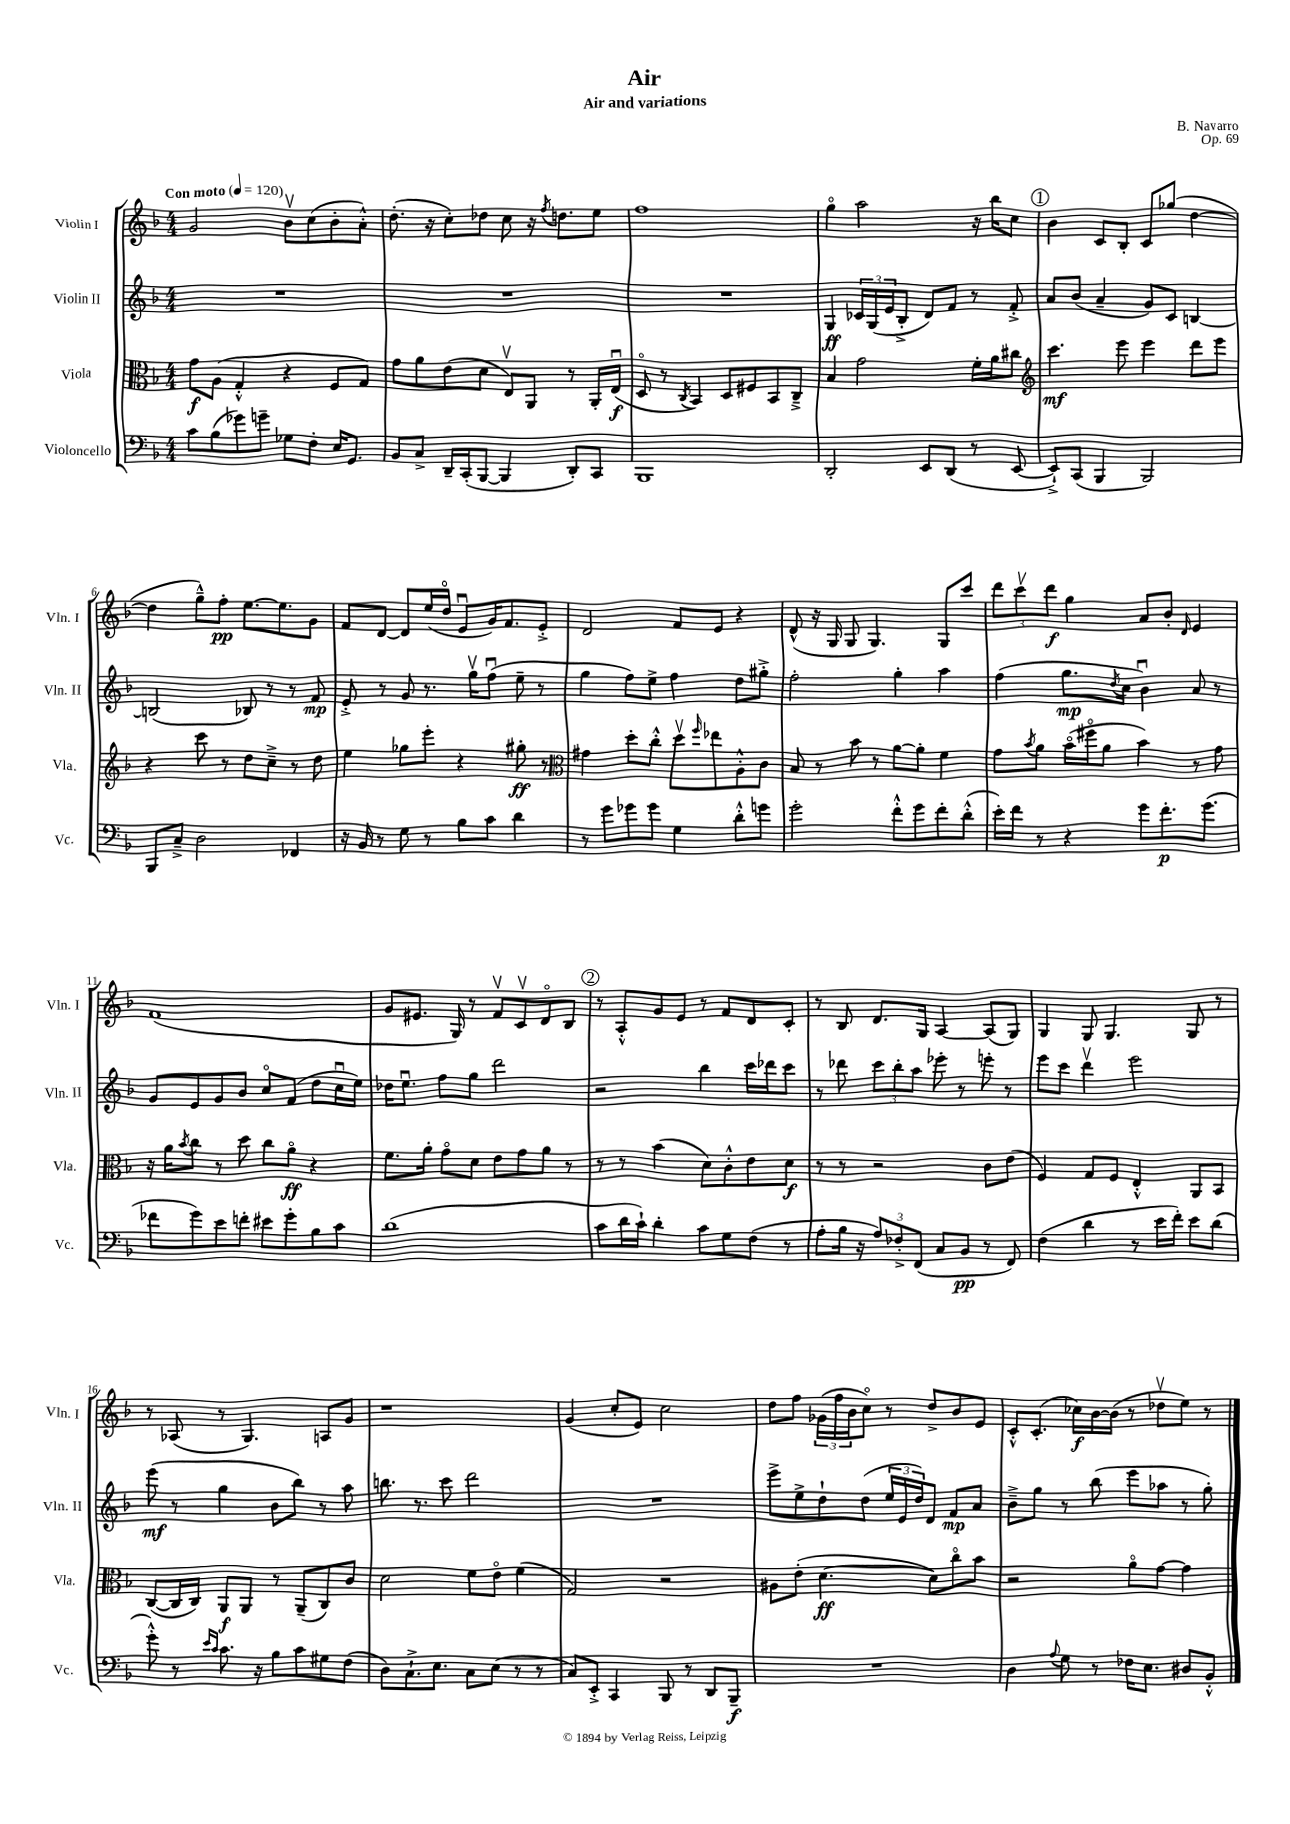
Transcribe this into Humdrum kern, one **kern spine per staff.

**kern	**dynam	**kern	**dynam	**kern	**dynam	**kern	**dynam
*part4	*part4	*part3	*part3	*part2	*part2	*part1	*part1
*staff4	*staff4	*staff3	*staff3	*staff2	*staff2	*staff1	*staff1
*I"Violoncello	*	*I"Viola	*	*I"Violin II	*	*I"Violin I	*
*I'Vc.	*	*I'Vla.	*	*I'Vln. II	*	*I'Vln. I	*
*clefF4	*	*clefC3	*	*clefG2	*	*clefG2	*
*k[b-]	*	*k[b-]	*	*k[b-]	*	*k[b-]	*
*M4/4	*	*M4/4	*	*M4/4	*	*M4/4	*
*MM120	*	*MM120	*	*MM120	*	*MM120	*
=1	=1	=1	=1	=1	=1	=1	=1
!	!	!	!	!	!	!LO:TX:a:B:t=Con moto	!
8c\L	.	8g\L	f	1r	.	2g/	.
(8B-\	.	(8A\J	.	.	.	.	.
8g-X\)	.	4G'^^/	.	.	.	.	.
8gn~\J	.	.	.	.	.	.	.
8G-X\L	.	4r	.	.	.	8b-v\L	.
8F'\J	.	.	.	.	.	(8cc\	.
16E/KL	.	8F/L	.	.	.	8b-'\	.
8.GG/J	.	.	.	.	.	.	.
.	.	8G/J)	.	.	.	8a'^^\J)	.
=2	=2	=2	=2	=2	=2	=2	=2
8BB-/L	.	8g\L	.	1r	.	(8.dd'\	.
8C^/J	.	8a\	.	.	.	.	.
.	.	.	.	.	.	16r	.
16DD~/LL	.	(8e\	.	.	.	8cc'\L)	.
(16CC'/J	.	.	.	.	.	.	.
[8BBB-/J	.	8d\J	.	.	.	8dd-X\J	.
4BBB-/]	.	8Ev/L)	.	.	.	8cc\	.
.	.	8AA/J	.	.	.	16r	.
.	.	.	.	.	.	8qff/	.
.	.	.	.	.	.	8.ddn\L	.
8DD'/L)	.	8r	.	.	.	.	.
8CC/J	.	16AA'/LL	.	.	.	8ee\J	.
.	.	(16Eu/JJ	f	.	.	.	.
=3	=3	=3	=3	=3	=3	=3	=3
1BBB-	.	8D/	.	1r	.	1ff	.
.	.	8r	.	.	.	.	.
.	.	8qC/	.	.	.	.	.
.	.	4BB-/)	.	.	.	.	.
.	.	8D/L	.	.	.	.	.
.	.	8F#X/	.	.	.	.	.
.	.	8BB-/	.	.	.	.	.
.	.	8C~^/J	.	.	.	.	.
=4	=4	=4	=4	=4	=4	=4	=4
2DD'/	.	4B-/	.	4G/	ff	4gg\	.
.	.	2g\	.	24c-X/LL	.	2aa\	.
.	.	.	.	(24G/	.	.	.
.	.	.	.	24e/J	.	.	.
.	.	.	.	8B-'^/J	.	.	.
8EE/L	.	.	.	8d/L)	.	.	.
(8DD/J	.	.	.	8f/J	.	.	.
8r	.	16f'\LL	.	8r	.	16r	.
.	.	16a\J	.	.	.	16bb-\KL	.
[8EE/	.	8cc#X\J	.	8f'^/	.	8cc\J	.
!!LO:REH:place=s1:t=1
=5	=5	=5	=5	=5	=5	=5	=5
*	*	*clefG2	*	*	*	*	*
8EE`^/L])	.	4.ccc\	mf	8a/L	.	4b-\	.
(8CC/J	.	.	.	(8b-/J	.	.	.
4BBB-/	.	.	.	4a~/	.	8c/L	.
.	.	8eee\	.	.	.	8B-'/J	.
2BBB-/)	.	4eee\	.	8g/L)	.	8c/L	.
.	.	.	.	8c/J	.	(8gg-X/J	.
.	.	8ddd\L	.	[4Bn/	.	[4dd\	.
.	.	8eee\J	.	.	.	.	.
!!LO:LB:g=z
=6	=6	=6	=6	=6	=6	=6	=6
8BBB-/L	.	4r	.	(2Bn/]	.	4dd\]	.
8C~^/J	.	.	.	.	.	.	.
2D\	.	8ccc\	.	.	.	8gg~^^\L)	.
.	.	8r	.	.	.	8ff'\J	pp
.	.	8dd\L	.	8B-X/)	.	[8.ee\L	.
.	.	8cc~^\J	.	8r	.	.	.
.	.	.	.	.	.	8.ee\]	.
4FF-X/	.	8r	.	8r	.	.	.
.	.	8dd\	.	8f/	mp	8g\J	.
=7	=7	=7	=7	=7	=7	=7	=7
16r	.	4ee\	.	8e'^/	.	8f/L	.
16BB-/	.	.	.	.	.	.	.
8r	.	.	.	8r	.	[8d/J	.
8G\	.	8gg-X\L	.	8g/	.	8d/L]	.
8r	.	8eee'\J	.	8.r	.	(16ee/L	.
.	.	.	.	.	.	16dd/JJ	.
8B-\L	.	4r	.	.	.	8eu/L	.
.	.	.	.	16ggv\KL	.	.	.
8c\J	.	.	.	(8ffu\J	.	16g/K)	.
.	.	.	.	.	.	8.f/	.
4d\	.	8gg#X'\	ff	8ee~\	.	.	.
.	.	8r	.	8r	.	8e'^/J	.
=8	=8	=8	=8	=8	=8	=8	=8
*	*	*clefC3	*	*	*	*	*
8r	.	4g#X\	.	4gg\	.	2d/	.
8g\L	.	.	.	.	.	.	.
8g-X\	.	8dd'\L	.	8ff\L)	.	.	.
8g-\J	.	8cc'^^\J	.	8ee^\J	.	.	.
4G\	.	8ddv\L	.	4ff\	.	8f/L	.
.	.	16qqff/	.	.	.	.	.
.	.	8ee-X\	.	.	.	8e/J	.
8d'^^\L	.	8A'^^\	.	8dd\L	.	4r	.
8gn\J	.	8c\J	.	8gg#X'^\J	.	.	.
=9	=9	=9	=9	=9	=9	=9	=9
2g'\	.	8B-/	.	2ff'\	.	(8d^^/	.
.	.	8r	.	.	.	16r	.
.	.	.	.	.	.	16G/	.
.	.	8b-\	.	.	.	8G/	.
.	.	8r	.	.	.	4.G/)	.
8f'^^\L	.	[8a\L	.	4gg'\	.	.	.
8g\	.	8a'\J]	.	.	.	.	.
8f'\	.	4f\	.	4aa\	.	8G/L	.
(8d'^^\J	.	.	.	.	.	8ccc/J	.
=10	=10	=10	=10	=10	=10	=10	=10
16e'\LL)	.	8g\L	.	(4ff\	.	12ddd\L	.
16f\JJ	.	.	.	.	.	.	.
.	.	.	.	.	.	12cccv\	.
.	.	8qb-/	.	.	.	.	.
8r	.	8a\J	.	.	.	.	.
.	.	.	.	.	.	12ddd\J	f
4r	.	(16b-\LL	.	8.gg\L	mp	4gg\	.
.	.	16ff#X\J	.	.	.	.	.
.	.	8a\J	.	.	.	.	.
.	.	.	.	8qdd/	.	.	.
.	.	.	.	16cc\Jk	.	.	.
8g\L	.	4b-\)	.	4b-u\)	.	8a/L	.
8.f'\	p	.	.	.	.	8b-'/J	.
.	.	.	.	.	.	16qqd/	.
.	.	8r	.	8a/	.	4e/	.
(8.g\J	.	.	.	.	.	.	.
.	.	8g\	.	8r	.	.	.
!!LO:LB:g=z
=11	=11	=11	=11	=11	=11	=11	=11
8f-X\L	.	16r	.	8g/L	.	(1f	.
.	.	16a\KL	.	.	.	.	.
.	.	8qb-/	.	.	.	.	.
8g\)	.	8cc\J	.	8e/	.	.	.
8e\	.	8r	.	8g/	.	.	.
8fn'\J	.	8dd\	.	8b-/J	.	.	.
8e#X\L	.	8cc\L	.	8cc/L	.	.	.
8g'\	.	8a\J	ff	(8f/J	.	.	.
8B-\	.	4r	.	8dd\L	.	.	.
8c\J	.	.	.	16ccu\L	.	.	.
.	.	.	.	16ee\JJ)	.	.	.
=12	=12	=12	=12	=12	=12	=12	=12
(1d	.	8.f\L	.	16dd-X\KL	.	8g/L	.
.	.	.	.	8.eeu\J	.	.	.
.	.	.	.	.	.	8.e#X/J	.
.	.	16a'\Jk	.	.	.	.	.
.	.	8g\L	.	8ff\L	.	.	.
.	.	.	.	.	.	16G/)	.
.	.	8d\J	.	8gg\J	.	8r	.
.	.	8e\L	.	2ddd\	.	8fv/L	.
.	.	8g\	.	.	.	8cv/	.
.	.	8a\J	.	.	.	8d/	.
.	.	8r	.	.	.	8B-/J	.
!!LO:REH:place=s1:t=2
=13	=13	=13	=13	=13	=13	=13	=13
8c\L	.	8r	.	2r	.	8r	.
16d\L	.	8r	.	.	.	8A'^^/L	.
16c`\JJ)	.	.	.	.	.	.	.
4d'\	.	(4b-\	.	.	.	8g/	.
.	.	.	.	.	.	8e/J	.
8c\L	.	8d\L)	.	4bb-\	.	8r	.
8G\	.	8c'^^\	.	.	.	8f/L	.
(8F\J	.	8e\	.	16ccc\LL	.	8d/	.
.	.	.	.	16ddd-X\J	.	.	.
8r	.	8d\J	f	8ccc\J	.	8c'/J	.
=14	=14	=14	=14	=14	=14	=14	=14
8A'\L	.	8r	.	8r	.	8r	.
16B-\Jk	.	8r	.	8ddd-X\	.	8B-/	.
16r	.	.	.	.	.	.	.
12A/L)	.	2r	.	12ccc\L	.	8.d/L	.
12F-X'^/	.	.	.	12bb-'\	.	.	.
(12FF/J	.	.	.	12aa\J	.	.	.
.	.	.	.	.	.	16G/Jk	.
8C/L	.	.	.	8eee-X'\	.	[4A/	.
8BB-/J	pp	.	.	8r	.	.	.
8r	.	8c\L	.	8eeen'\	.	(8A/L]	.
8FF/)	.	(8e\J	.	8r	.	8G/J)	.
=15	=15	=15	=15	=15	=15	=15	=15
(4F\	.	4F/)	.	8eee\L	.	4G/	.
.	.	.	.	8ccc\J	.	.	.
4d\	.	8G/L	.	4dddv\	.	8G/	.
.	.	8F/J	.	.	.	4.G/	.
8r	.	4E'^^/	.	2eee\	.	.	.
16e\LL	.	.	.	.	.	.	.
16f'\JJ)	.	.	.	.	.	.	.
8e\L	.	8AA/L	.	.	.	8G/	.
(8d\J	.	8BB-/J	.	.	.	8r	.
!!LO:LB:g=z
=16	=16	=16	=16	=16	=16	=16	=16
8g'^^\)	.	([8C/L	.	(8eee\	mf	8r	.
8r	.	16C/L]	.	8r	.	(8A-X/	.
.	.	16C/JJ)	.	.	.	.	.
16qqe/LL	.	.	.	.	.	.	.
16qqc/JJ	.	.	.	.	.	.	.
8.c\	.	8AA/L	f	4gg\	.	8r	.
.	.	8AA/J	.	.	.	4.G/)	.
16r	.	.	.	.	.	.	.
8B-\L	.	8r	.	8b-\L	.	.	.
8c\	.	(8AA~/L	.	8bb-\J)	.	.	.
8G#X\	.	8C/)	.	8r	.	8An/L	.
(8F\J	.	8c/J	.	8aa\	.	8g/J	.
=17	=17	=17	=17	=17	=17	=17	=17
8D\L)	.	2d\	.	8.bbn\	.	1r	.
8.C`^\	.	.	.	.	.	.	.
.	.	.	.	8.r	.	.	.
8.E\J	.	.	.	.	.	.	.
.	.	.	.	8ccc\	.	.	.
8C\L	.	8f\L	.	2ddd\	.	.	.
(8E\J	.	8e\J	.	.	.	.	.
8r	.	(4f\	.	.	.	.	.
8r	.	.	.	.	.	.	.
=18	=18	=18	=18	=18	=18	=18	=18
8C/L)	.	2G/)	.	1r	.	(4g/	.
8EE'^/J	.	.	.	.	.	.	.
4CC/	.	.	.	.	.	8cc'/L	.
.	.	.	.	.	.	8e/J)	.
8BBB-/	.	2r	.	.	.	2cc\	.
8r	.	.	.	.	.	.	.
8DD/L	.	.	.	.	.	.	.
8BBB-~/J	f	.	.	.	.	.	.
=19	=19	=19	=19	=19	=19	=19	=19
1r	.	8A#X\L	.	8eee^\L	.	8dd\L	.
.	.	(8e'\J	.	8ee^\	.	8ff\J	.
.	.	[4.d\	ff	8dd`\	.	(24g-X\LL	.
.	.	.	.	.	.	24ff\	.
.	.	.	.	.	.	24b-\J	.
.	.	.	.	(8dd\J	.	8cc\J)	.
.	.	.	.	24ee/LL	.	8r	.
.	.	.	.	24e/	.	.	.
.	.	.	.	24dd/J)	.	.	.
.	.	8d\L])	.	8d/J	.	8dd^/L	.
.	.	8cc\	.	8f/L	mp	8b-/	.
.	.	8b-\J	.	8a/J	.	8e/J	.
=20	=20	=20	=20	=20	=20	=20	=20
4D\	.	2r	.	8b-~^\L	.	8c'^^/L	.
.	.	.	.	8gg\J	.	(8.c'/J	.
8qqA/	.	.	.	.	.	.	.
8G\	.	.	.	8r	.	.	.
.	.	.	.	.	.	16cc-X\LL)	f
8r	.	.	.	(8bb-\	.	[16b-\	.
.	.	.	.	.	.	(16b-\JJ]	.
16F-X\KL	.	8a\L	.	8eee\L	.	8r	.
8.E\J	.	.	.	.	.	.	.
.	.	[8g\J	.	8aa-X\J	.	8dd-Xv\L	.
8D#X/L	.	4g\]	.	8r	.	8ee\J)	.
8BB-'^^/J	.	.	.	8gg'\)	.	8r	.
==	==	==	==	==	==	==	==
*-	*-	*-	*-	*-	*-	*-	*-
